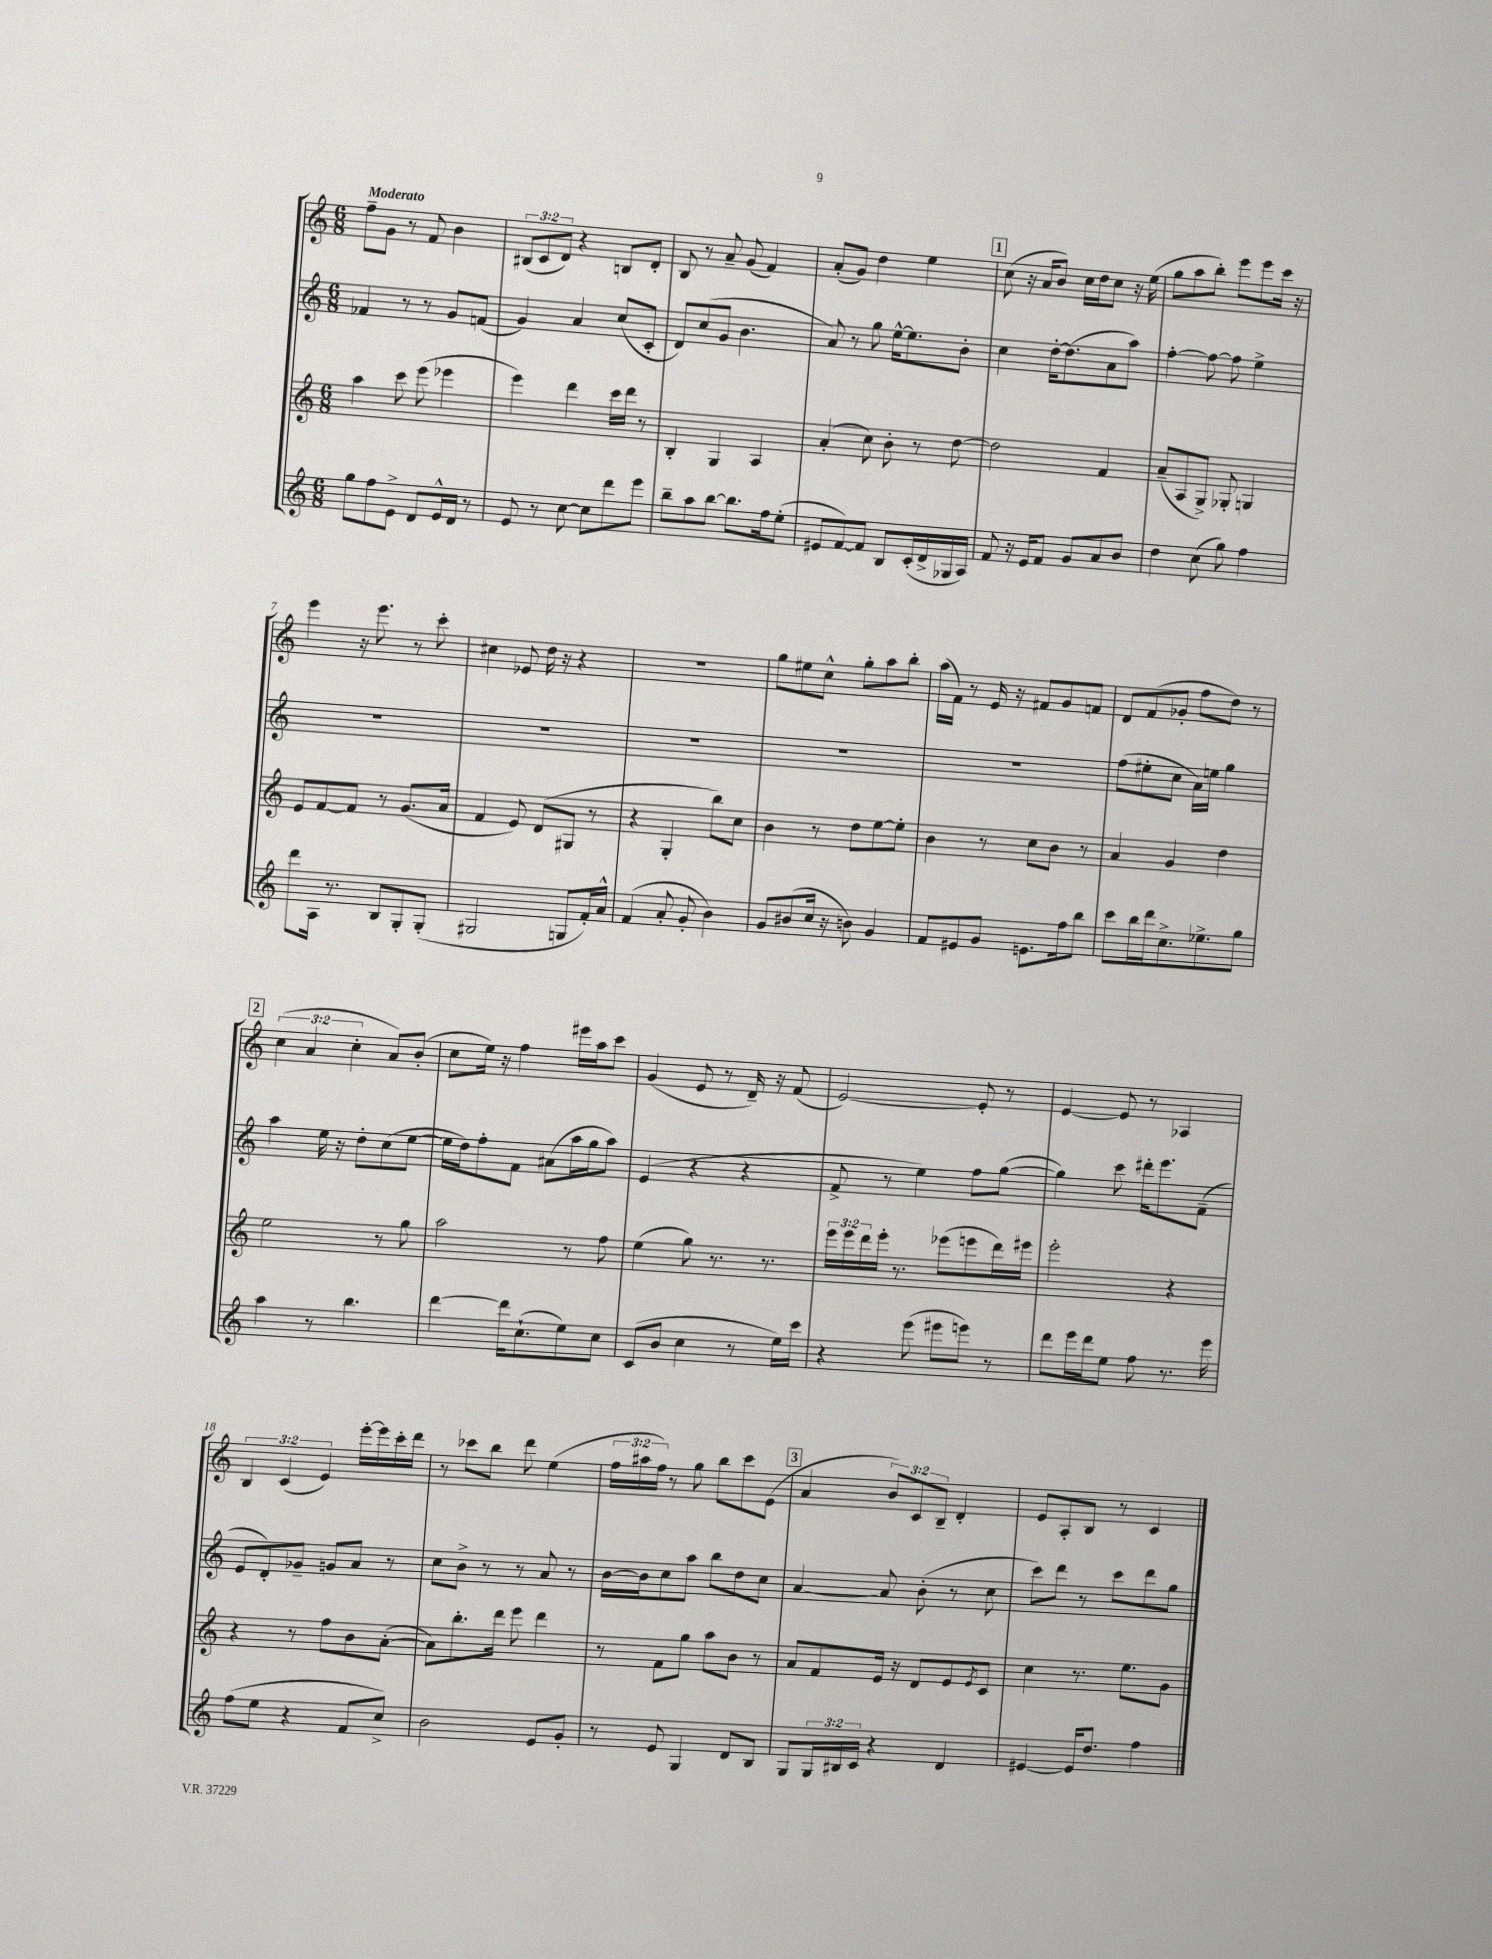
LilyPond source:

<<
\new StaffGroup <<
\new Staff = "s0" {
    \clef treble \key c \major \numericTimeSignature \time 6/8 \override Staff.TupletNumber.text = #tuplet-number::calc-fraction-text \tempo "Moderato"
    f''8-- g'8 r8 f'8 b'4 |
    \tuplet 3/2 { bis8( c'8 d'8) } r4 b8 d'8-. |
    b8 r8 a'8-- g'8( f'4) |
    a'8-.( g'8) d''4 e''4 |
    \mark \markup { \box "1" } c''8( r16 a'16 b'8) c''16 d''16 c''8 r16 e''16( |
    g''8 a''8 b''8-.) e'''8 e'''8 c'''16 r16 |
    e'''4 r16 e'''8. r8 c'''8-. |
    cis''4 ees'8 d''16 r16 r4 |
    R2. |
    g''8 eis''8 c''8-^ g''8-. a''8 b''8-. |
    a''16( f'16) r8 e'16 r16 fis'8 g'8 f'8 |
    d'8 f'8( ges'8-. f''8 d''8) r8 |
    \mark \markup { \box "2" } \tuplet 3/2 { c''4( a'4 c''4-. } a'8) b'8-.( |
    c''8 e''16) r16 f''4 eis'''16 a''16 c'''8 |
    g'4( e'8 r8 d'16--) r16 f'8( |
    e'2~) e'8-. r8 |
    e'4~ e'8 r8 aes4 |
    \tuplet 3/2 { b4 c'4( e'4) } e'''16~-. e'''16 c'''16-. d'''16 |
    r8 ces'''8 b''8 d'''8 e''4( |
    \tuplet 3/2 { f''16 ais''16 f''16) } r8 g''8 b''8 c'''8 e'8( |
    \mark \markup { \box "3" } a'4 \tuplet 3/2 { b'8) c'8 b8-- } d'4-. |
    e'8 a8-. b8 r8 c'4 \bar "|." |
}
\new Staff = "s1" {
    \clef treble \key c \major \numericTimeSignature \time 6/8
    fes'4 r8 r8 g'8 f'8( |
    g'4) a'4 c''8( c'8-. |
    d'8) c''8( g'8 b'4. |
    a'8) r8 g''8 e''16~-^ e''8. b'8-. |
    \mark \markup { \box "1" } c''4 d''16~-. d''8.( a'8 a''8) |
    f''4~-. f''8~ f''8 e''4-> |
    R2. |
    R2. |
    R2. |
    R2. |
    R2. |
    f''8( eis''8-. c''8 a'16) e''16 g''4 |
    \mark \markup { \box "2" } a''4 e''16 r16 d''8-. c''8( e''8~ |
    e''16 d''16) f''8-. f'8 ais'8( a''16 g''16 a''8) |
    e'4( r4 r4 |
    f'8-> r8 e''4) f''8 g''8~( |
    g''4) c'''8 dis'''16-. e'''8. f'8--( |
    e'8 d'8-.) ges'8-- g'8 a'8 r8 |
    c''8 b'8-> r8 r8 a'8 r8 |
    b'16~ b'16 c''8 a''8 b''8 d''8 c''8 |
    \mark \markup { \box "3" } a'4~ a'8 b'8-.( r8 c''8 |
    c'''8) d'''8 r8 c'''8 d'''8 g''8 \bar "|." |
}
\new Staff = "s2" {
    \clef treble \key c \major \numericTimeSignature \time 6/8 \override Staff.TupletNumber.text = #tuplet-number::calc-fraction-text
    a''4 c'''8 e'''8( ees'''4 |
    e'''4) d'''4 c'''16 d'''16 r8 |
    b4-. g4 a4 |
    a'4-.( c''8) b'8-. r8 d''8~ |
    \mark \markup { \box "1" } d''2 f'4 |
    a'8--( a8 g8->) ges8-. g4 |
    e'8 f'8~ f'8 r8 g'8.( a'16 |
    f'4 e'8) d'8( gis8 r8 |
    r4 g4-. b''8) c''8 |
    b'4 r8 d''8 e''8~ e''8-. |
    b'4 r8 c''8 b'8 r8 |
    a'4 g'4 d''4 |
    \mark \markup { \box "2" } e''2 r8 g''8 |
    a''2 r8 f''8 |
    e''4( g''8) r8. r8. |
    \tuplet 3/2 { e'''16 e'''16 d'''16 } e'''16-. r8. ees'''8( e'''8 d'''16) eis'''16 |
    e'''2-. r4 |
    r4 r8 f''8 b'8 a'8~-.( |
    a'8) b''8.-. d'''16 e'''8 d'''4 |
    r8 f'8 g''8 a''8 b'8 r8 |
    \mark \markup { \box "3" } a'8 f'8 e'16 r16 d'8 e'8 \acciaccatura { e'8 } c'8 |
    c''4 r8. e''8. g'8 \bar "|." |
}
\new Staff = "s3" {
    \clef treble \key c \major \numericTimeSignature \time 6/8 \override Staff.TupletNumber.text = #tuplet-number::calc-fraction-text
    g''8 f''8 e'8-> d'8 e'16-^ d'16 r8 |
    e'8 r8 c''8~ c''8 d'''8 e'''8 |
    b''8-- a''8 b''8~ b''8. f''16 e''8-.( |
    eis'8 f'8~) f'8 b8 c'16-.( d'16-> ges16 a16) |
    \mark \markup { \box "1" } f'8 r16 e'16 f'8 g'8 a'8 b'8 |
    d''4 c''8( g''8) f''4 |
    d'''8 a16 r8. b8 g8-. g8-.( |
    gis2 g8 f'16-.) a'16-^ |
    f'4( a'8-. g'8-. b'4) |
    g'8 bis'8( c''16 r16 b'8) g'4 |
    f'8 eis'8 g'8 e'8. f''16 b''8 |
    c'''8 b''16 d'''16 c''8.-> ees''8.-> g''8 |
    \mark \markup { \box "2" } a''4 r8 b''4. |
    d'''4~ d'''16 c''8.-!( e''8) c''8 |
    c'8( b'8 c''4 r8 e''16) c'''16 |
    r4 e'''8( eis'''8 e'''8) r8 |
    d'''8 e'''16 d'''16 e''8 f''8 r8. e'''16 |
    f''8( e''8 r4 f'8 c''8->) |
    b'2 e'8 g'8-. |
    r8 e'8 g4 d'8 b8 |
    \mark \markup { \box "3" } g8 \tuplet 3/2 { g16 bis16 c'16 } r4 d'4 |
    eis'4~ eis'16 d''8. f''4 \bar "|." |
}
>>
>>
